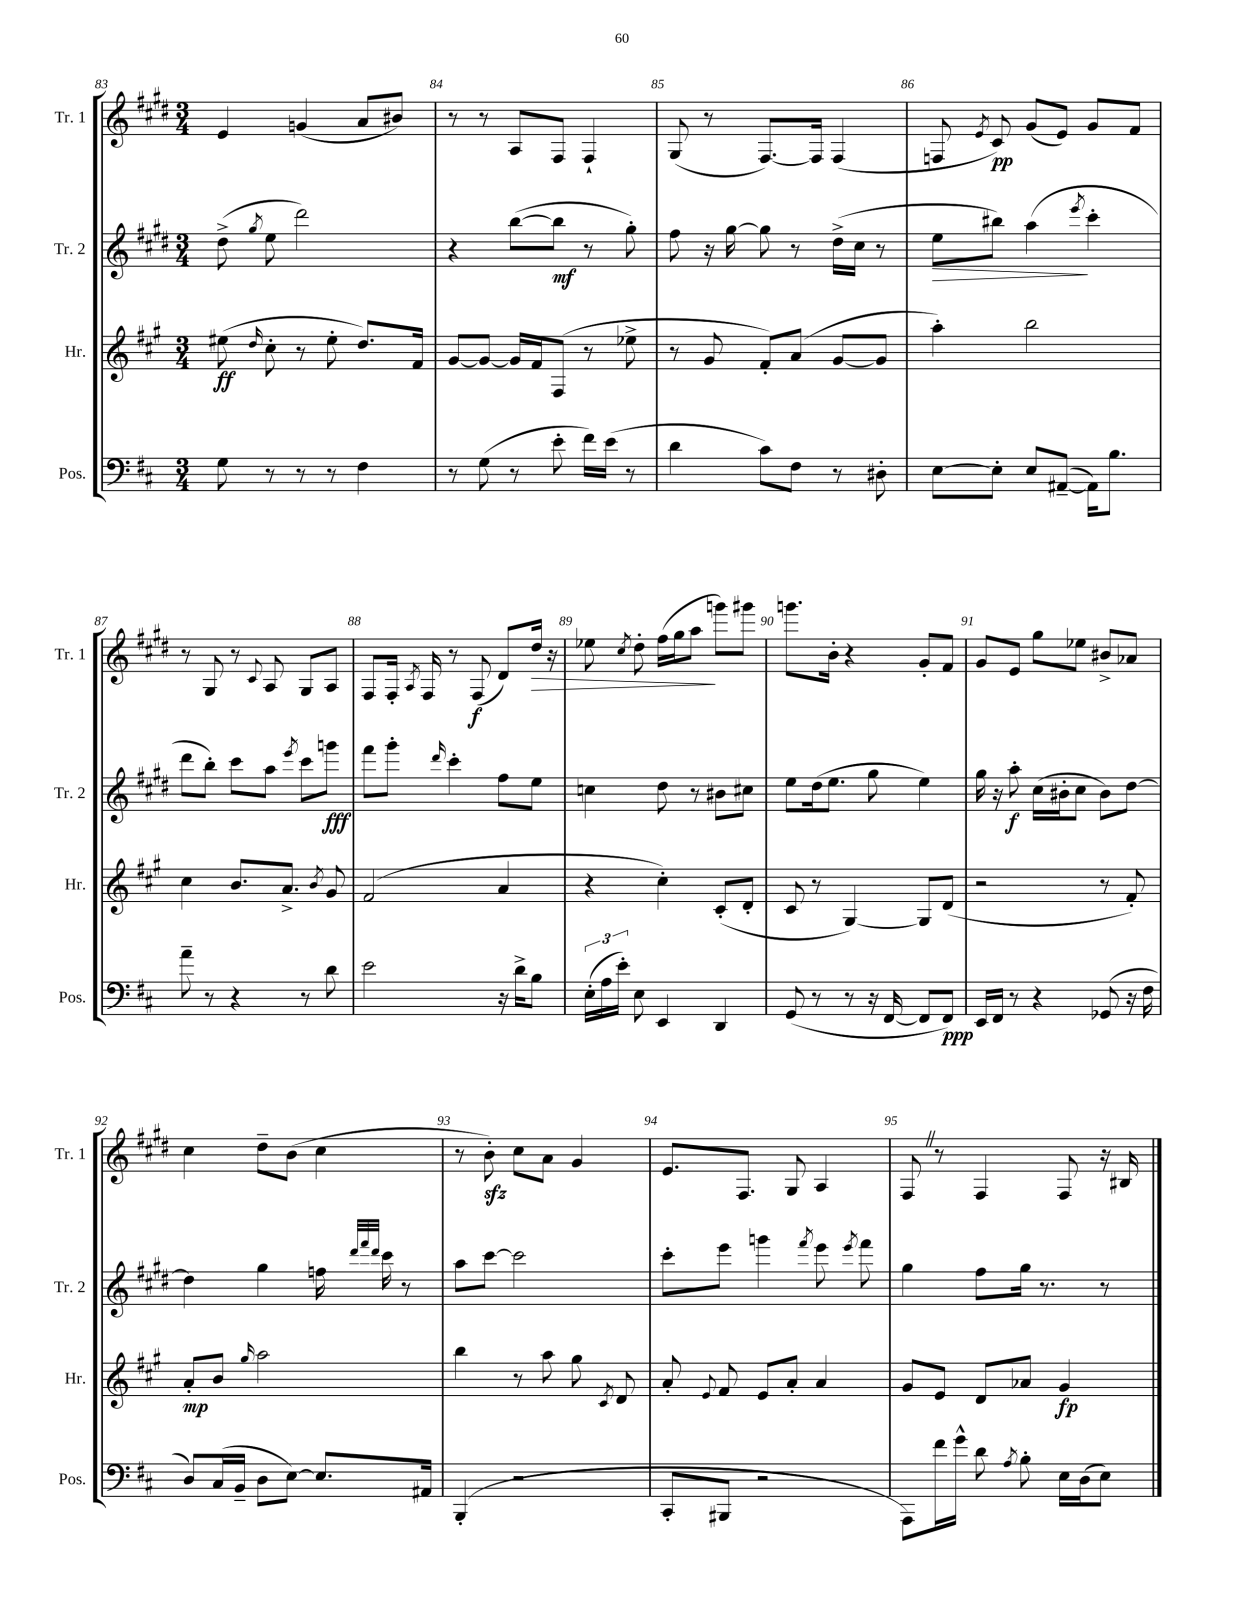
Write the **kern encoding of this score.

**kern	**kern	**kern	**kern
*staff4	*staff3	*staff2	*staff1
*clefF4	*clefG2	*clefG2	*clefG2
*k[f#c#]	*k[f#c#g#]	*k[f#c#g#d#]	*k[f#c#g#d#]
*M3/4	*M3/4	*M3/4	*M3/4
8G	(8ee#	(8dd#^	4e
.	16qqdd	8qgg#	.
8r	8cc#'	8ee	.
8r	8r	2ddd#)	(4g
8r	8ee#'	.	.
4F#	8.dd)	.	8a
.	.	.	8b#)
.	16f#	.	.
=	=	=	=
8r	[8g#	4r	8r
(8G	8g#_	.	8r
8r	16g#]	([8bb	8A
.	16f#	.	.
8e'	(8F#	8bb]	8F#
16f#)	8r	8r	4F#`
(16e	.	.	.
8r	8ee-^	8gg#')	.
=	=	=	=
4d	8r	8ff#	(8G#
.	8g#	16r	8r
.	.	[16gg#	.
8c#)	8f#')	8gg#]	[8.F#)
8F#	(8a	8r	.
.	.	.	16F#]
8r	[8g#	(16dd#^	(4F#
.	.	16cc#	.
8D#'	8g#]	8r	.
=	=	=	=
[8E	4aa')	8ee	8F
.	.	.	8qe
8E']	.	8bb#)	8c#)
8E	2bb	(4aa	(8g#
([8AA#~	.	.	8e)
.	.	8qeee	.
16AA#])	.	4ccc#'	8g#
8.B	.	.	.
.	.	.	8f#
=	=	=	=
8a~	4cc#	8ddd#	8r
8r	.	8bb')	8G#
4r	8.b	8ccc#	8r
.	.	.	8qqc#
.	.	8aa	8A
.	8.a^	.	.
.	.	8qeee	.
8r	.	8ccc#	8G#
.	8qb	.	.
8d	8g#	8ggg	8A
=	=	=	=
2e	(2f#	8fff#	8F#
.	.	8ggg#'	16F#'
.	.	.	8qA
.	.	.	16F#
.	.	16qqddd#	.
.	.	4ccc#'	8r
.	.	.	(8F#
16r	4a	8ff#	8d#)
16d^	.	.	.
8B	.	8ee	16dd#
.	.	.	16r
=	=	=	=
(24E'	4r	4cc	8ee-
24A	.	.	.
24e')	.	.	.
.	.	.	8qcc#
8E	.	.	8dd#'
4EE	4cc#')	8dd#	(16ff#
.	.	.	16gg#
.	.	8r	8aa
4DD	(8c#'	8b#	8ggg)
.	8d'	8cc#	8ggg#
=	=	=	=
(8GG	8c#	8ee	8.ggg
8r	8r	(16dd#	.
.	.	8.ee	16b'
8r	[4G#)	.	4r
16r	.	8gg#	.
[16FF#	.	.	.
8FF#]	8G#]	4ee)	8g#'
8FF#)	(8d	.	8f#
=	=	=	=
16EE	2r	16gg#	8g#
16FF#	.	16r	.
8r	.	8aa'	8e
4r	.	(16cc#	8gg#
.	.	16b#'	.
.	.	8cc#	8ee-
(8GG-	8r	8b#)	8b#^
16r	8f#')	[8dd#	8a-
16F#	.	.	.
=	=	=	=
8D)	8a'	4dd#]	4cc#
(16C#	8b	.	.
16BB~	.	.	.
.	16qqgg#	.	.
8D	2aa	4gg#	8dd#~
[8E)	.	.	(8b
8.E]	.	16ff	4cc#
.	.	32qqddd#	.
.	.	32qqfff#	.
.	.	32qqddd#	.
.	.	16ccc#	.
.	.	8r	.
16AA#	.	.	.
=	=	=	=
(4BBB'	4bb	8aa	8r
.	.	[8ccc#	8b')
2r	8r	2ccc#]	8cc#
.	8aa	.	8a
.	8gg#	.	4g#
.	8qc#	.	.
.	8d	.	.
=	=	=	=
8CC#'	8a'	8ccc#'	8.e
.	8qqe	.	.
8BBB#	8f#	8eee	.
.	.	.	8.F#
2r	8e	4ggg	.
.	8a'	.	8G#
.	.	8qfff#	.
.	4a	8eee	4A
.	.	8qeee	.
.	.	8fff#	.
=	=	=	=
8AAA)	8g#	4gg#	8F#
16f#	8e	.	8r
16g^^	.	.	.
8d	8d	8ff#	4F#
8qA	.	.	.
8B'	8a-	16gg#	.
.	.	8.r	.
16E	4g#	.	8F#
(16D	.	.	.
8E)	.	8r	16r
.	.	.	16B#
==	==	==	==
*-	*-	*-	*-
